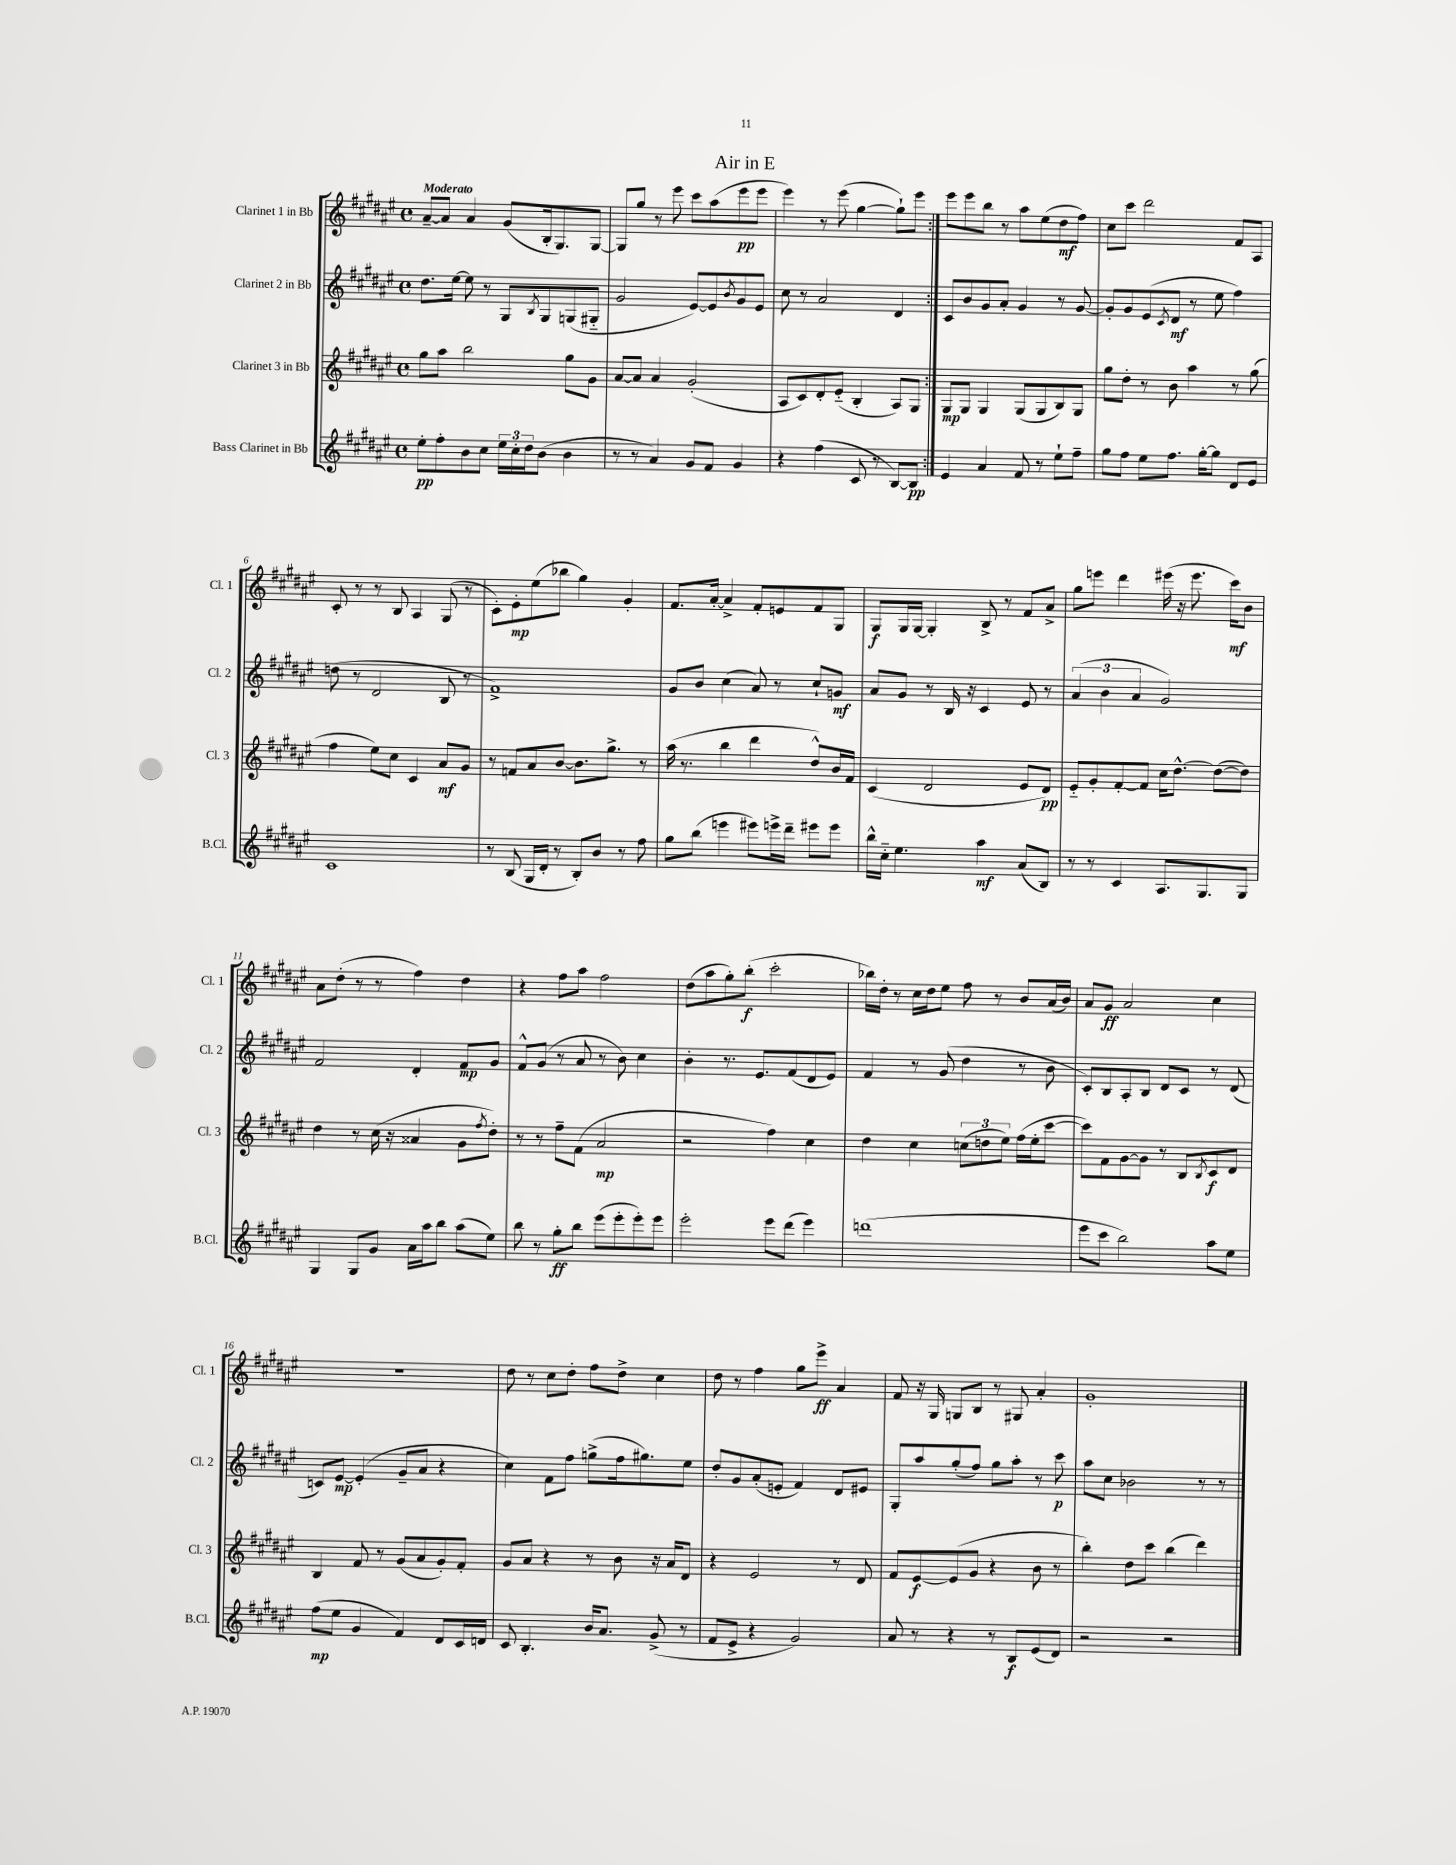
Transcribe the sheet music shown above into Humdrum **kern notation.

**kern	**dynam	**kern	**dynam	**kern	**dynam	**kern	**dynam
*part4	*part4	*part3	*part3	*part2	*part2	*part1	*part1
*staff4	*staff4	*staff3	*staff3	*staff2	*staff2	*staff1	*staff1
*I"Bass Clarinet in Bb	*	*I"Clarinet 3 in Bb	*	*I"Clarinet 2 in Bb	*	*I"Clarinet 1 in Bb	*
*I'B.Cl.	*	*I'Cl. 3	*	*I'Cl. 2	*	*I'Cl. 1	*
*clefG2	*	*clefG2	*	*clefG2	*	*clefG2	*
*k[f#c#g#d#a#e#]	*	*k[f#c#g#d#a#e#]	*	*k[f#c#g#d#a#e#]	*	*k[f#c#g#d#a#e#]	*
*M4/4	*	*M4/4	*	*M4/4	*	*M4/4	*
*met(c)	*	*met(c)	*	*met(c)	*	*met(c)	*
=1	=1	=1	=1	=1	=1	=1	=1
!	!	!	!	!	!	!LO:TX:a:B:t=Moderato	!
8ee#'\L	pp	8gg#\L	.	8.dd#\L	.	[8a#~/L	.
8ff#'\	.	8aa#\J	.	.	.	8a#/J]	.
.	.	.	.	[16ee#\Jk	.	.	.
8b\	.	2bb\	.	8ee#\]	.	4a#/	.
8cc#\J	.	.	.	8r	.	.	.
24ee#\LL	.	.	.	8G#/L	.	(8g#/L	.
24cc#'\	.	.	.	.	.	.	.
24dd#\J	.	.	.	.	.	.	.
.	.	.	.	8qB/	.	.	.
(8b\J	.	.	.	8G#/	.	16B'/k	.
.	.	.	.	.	.	8.G#/)	.
4b\	.	8gg#\L	.	(8Gn/	.	.	.
.	.	8g#\J	.	8G#X/J	.	[8G#/J	.
=2	=2	=2	=2	=2	=2	=2	=2
8r	.	[8a#/L	.	2g#/	.	8G#/L]	.
8r	.	8a#/J]	.	.	.	8gg#/J	.
4a#/)	.	4a#/	.	.	.	8r	.
.	.	.	.	.	.	8eee#\	.
8g#/L	.	(2g#'/	.	[8e#/L)	.	8ccc#\L	.
8f#/J	.	.	.	8e#/]	.	(8aa#\	.
.	.	.	.	8qb/	.	.	.
4g#/	.	.	.	8g#/	.	8eee#\	pp
.	.	.	.	8e#/J	.	8eee#\J	.
=3	=3	=3	=3	=3	=3	=3	=3
4r	.	8A#/L	.	8cc#\	.	4eee#\)	.
.	.	8c#/)	.	8r	.	.	.
(4ff#\	.	8d#'/	.	2a#/	.	8r	.
.	.	(8e#/J	.	.	.	(8eee#\	.
8c#/	.	4B'/	.	.	.	[4gg#\	.
8r	.	.	.	.	.	.	.
[8B/L)	.	8A#/L)	.	4d#/	.	8gg#`\L])	.
8B/J]	pp	8G#/J	.	.	.	8eee#\J	.
=4:|!	=4:|!	=4:|!	=4:|!	=4:|!	=4:|!	=4:|!	=4:|!
4e#/	.	8G#/L	mp	8c#/L	.	8eee#\L	.
.	.	8G#/J	.	8b/	.	8eee#\	.
4a#/	.	4G#/	.	8g#/	.	8bb\J	.
.	.	.	.	8a#'/J	.	8r	.
8f#/	.	(8G#/L	.	4g#/	.	8aa#\L	.
8r	.	8G#/	.	.	.	(8ee#\	.
8ee#`\L	.	8B/)	.	8r	.	8dd#\	mf
8ff#~\J	.	8G#/J	.	[8g#/	.	8ff#\J)	.
=5	=5	=5	=5	=5	=5	=5	=5
8gg#\L	.	8gg#\L	.	8g#'/L]	.	8cc#\L	.
8ff#\J	.	8dd#'\J	.	8g#/	.	8ccc#\J	.
8ee#\L	.	8r	.	(8e#/	.	2ddd#\	.
.	.	.	.	8qc#/	.	.	.
8.ff#\J	.	8b\	.	8d#/J	mf	.	.
.	.	4aa#\	.	8r	.	.	.
[16gg#'\KL	.	.	.	.	.	.	.
8gg#\J]	.	.	.	8ee#\	.	.	.
8d#/L	.	8r	.	4ff#\)	.	8f#/L	.
8e#/J	.	(8gg#\	.	.	.	8A#/J	.
!!LO:LB:g=z
=6	=6	=6	=6	=6	=6	=6	=6
1c#	.	4ff#\	.	(8ddn\	.	8c#'/	.
.	.	.	.	8r	.	8r	.
.	.	8ee#\L)	.	2d#/	.	8r	.
.	.	8cc#\J	.	.	.	8B/	.
.	.	4c#/	.	.	.	4A#/	.
.	.	8a#/L	mf	8B/	.	(8G#/	.
.	.	8g#/J	.	8r	.	8r	.
=7	=7	=7	=7	=7	=7	=7	=7
8r	.	8r	.	1f#^)	.	8c#'\L)	.
(8B/	.	8fn/L	.	.	.	8e#'\	mp
16G#/LL	.	8a#/	.	.	.	(8ee#\	.
16d#'/JJ	.	.	.	.	.	.	.
8r	.	[8b/J	.	.	.	8bb-X\J	.
8B'/L)	.	8.b\L]	.	.	.	4gg#\)	.
8b/J	.	.	.	.	.	.	.
.	.	8.gg#^\J	.	.	.	.	.
8r	.	.	.	.	.	4g#'/	.
8ff#\	.	8r	.	.	.	.	.
=8	=8	=8	=8	=8	=8	=8	=8
8gg#\L	.	(16aa#\	.	8g#/L	.	8.f#/L	.
.	.	8.r	.	.	.	.	.
(8bb\J	.	.	.	8b/J	.	.	.
.	.	.	.	.	.	[16a#'/Jk	.
4eeen\	.	4bb\	.	(4cc#\	.	4a#^/]	.
8eee#X\L)	.	4ddd#\	.	8a#/)	.	8f#'/L	.
16eeen^\L	.	.	.	8r	.	8en/	.
16ddd#~\JJ	.	.	.	.	.	.	.
8eee#X\L	.	8dd#^^/L)	.	8cc#`/L	.	8f#/	.
8eee#\J	.	16b/L	.	8gn/J	mf	8G#/J	.
.	.	16f#/JJ	.	.	.	.	.
=9	=9	=9	=9	=9	=9	=9	=9
16bb^^\LL	.	(4c#/	.	8a#/L	.	8G#/L	f
16cc#\JJ	.	.	.	.	.	.	.
4.ee#\	.	.	.	8g#/J	.	16G#/L	.
.	.	.	.	.	.	[16G#/JJ	.
.	.	2d#/	.	8r	.	4G#'/]	.
.	.	.	.	16B/	.	.	.
.	.	.	.	16r	.	.	.
4aa#\	mf	.	.	4c#/	.	8B^/	.
.	.	.	.	.	.	8r	.
(8a#/L	.	8e#/L	.	8e#/	.	8f#/L	.
8B/J)	.	8d#/J)	pp	8r	.	8a#^/J	.
=10	=10	=10	=10	=10	=10	=10	=10
8r	.	8e#/L	.	(6a#/	.	8gg#\L	.
8r	.	8g#'/	.	.	.	8eeen\J	.
.	.	.	.	6b\	.	.	.
4c#/	.	[8f#'/	.	.	.	4ddd#\	.
.	.	.	.	6a#/	.	.	.
.	.	8f#/J]	.	.	.	.	.
8.A#/L	.	16cc#\KL	.	2g#/)	.	(16eee#X\	.
.	.	[8.dd#^^\J	.	.	.	16r	.
.	.	.	.	.	.	8.eee#\	.
8.G#/	.	.	.	.	.	.	.
.	.	(8dd#\L_	.	.	.	.	.
.	.	.	.	.	.	16ccc#\KL)	mf
8G#/J	.	8dd#\J])	.	.	.	8b\J	.
!!LO:LB:g=z
=11	=11	=11	=11	=11	=11	=11	=11
4G#/	.	4dd#\	.	2f#/	.	8a#\L	.
.	.	.	.	.	.	(8dd#'\J	.
8G#/L	.	8r	.	.	.	8r	.
8g#/J	.	(16cc#\	.	.	.	8r	.
.	.	16r	.	.	.	.	.
16a#\LL	.	4a##X/	.	4d#'/	.	4ff#\)	.
16aa#\J	.	.	.	.	.	.	.
8bb\J	.	.	.	.	.	.	.
(8aa#\L	.	8g#\L	.	8f#/L	mp	4dd#\	.
.	.	8qff#/	.	.	.	.	.
8ee#\J)	.	8dd#'\J)	.	8g#/J	.	.	.
=12	=12	=12	=12	=12	=12	=12	=12
8bb\	.	8r	.	8f#^^/L	.	4r	.
8r	.	8r	.	(8g#/J	.	.	.
8gg#'\L	ff	8ff#~\L	.	8r	.	8ff#\L	.
8bb\J	.	(8f#\J	.	8a#/	.	8aa#\J	.
(8eee#\L	.	2a#/	mp	8r	.	2ff#\	.
8eee#'\	.	.	.	8b\)	.	.	.
8eee#'\)	.	.	.	4cc#\	.	.	.
8eee#\J	.	.	.	.	.	.	.
=13	=13	=13	=13	=13	=13	=13	=13
2eee#'\	.	2r	.	4b'\	.	(8dd#\L	.
.	.	.	.	.	.	8aa#\	.
.	.	.	.	8.r	.	8gg#'\)	.
.	.	.	.	.	.	(8bb'\J	f
.	.	.	.	8.e#/L	.	.	.
8eee#\L	.	4ff#\)	.	.	.	2ccc#'\	.
(8ddd#\J	.	.	.	(8f#/	.	.	.
4eee#\)	.	4cc#\	.	8d#/	.	.	.
.	.	.	.	8e#/J)	.	.	.
=14	=14	=14	=14	=14	=14	=14	=14
(1dddn	.	4dd#\	.	4f#/	.	16bb-X\LL)	.
.	.	.	.	.	.	16dd#'\JJ	.
.	.	.	.	.	.	8r	.
.	.	4cc#\	.	8r	.	16cc#\LL	.
.	.	.	.	.	.	16dd#\J	.
.	.	.	.	(8g#/	.	8ee#\J	.
.	.	(12ccn\L	.	4dd#\	.	8ff#\	.
.	.	12ddn\	.	.	.	.	.
.	.	.	.	.	.	8r	.
.	.	12ee#\J)	.	.	.	.	.
.	.	(16ff#\LL	.	8r	.	8b/L	.
.	.	16ee#'\J	.	.	.	.	.
.	.	[8ccc#\J	.	8b\	.	(16a#/L	.
.	.	.	.	.	.	16b/JJ)	.
=15	=15	=15	=15	=15	=15	=15	=15
8eee#\L	.	8ccc#\L])	.	8c#'/L)	.	8a#/L	.
8ccc#\J	.	8f#\	.	8B/	.	8g#/J	ff
2bb\)	.	[8g#\	.	8A#'/	.	2a#/	.
.	.	8g#\J]	.	8B/J	.	.	.
.	.	8r	.	8d#/L	.	.	.
.	.	8B/L	.	8c#/J	.	.	.
.	.	8qB/	.	.	.	.	.
8aa#\L	.	8c#/	f	8r	.	4cc#\	.
8ee#\J	.	8d#/J	.	(8d#/	.	.	.
!!LO:LB:g=z
=16	=16	=16	=16	=16	=16	=16	=16
(8ff#\L	mp	4B/	.	8cn/L)	.	1r	.
8ee#\J	.	.	.	[8e#/J	mp	.	.
4g#/	.	8f#/	.	(4e#'/]	.	.	.
.	.	8r	.	.	.	.	.
4f#/)	.	(8g#/L	.	8g#~/L	.	.	.
.	.	8a#/	.	8a#/J	.	.	.
8d#/L	.	8g#'/)	.	4r	.	.	.
16c#/L	.	8f#'/J	.	.	.	.	.
16dn/JJ	.	.	.	.	.	.	.
=17	=17	=17	=17	=17	=17	=17	=17
8c#/	.	8g#/L	.	4cc#\)	.	8dd#\	.
4.B'/	.	8a#/J	.	.	.	8r	.
.	.	4r	.	8f#\L	.	8cc#\L	.
.	.	.	.	8ff#\J	.	8dd#'\J	.
16b/KL	.	8r	.	(8ggn^\L	.	8ff#\L	.
8.a#/J	.	.	.	.	.	.	.
.	.	8b\	.	16ff#\k	.	8dd#^\J	.
.	.	.	.	8.gg#X\)	.	.	.
(8g#^/	.	16r	.	.	.	4cc#\	.
.	.	16a#/KL	.	.	.	.	.
8r	.	8d#/J	.	8ee#\J	.	.	.
=18	=18	=18	=18	=18	=18	=18	=18
8f#/L	.	4r	.	8dd#'/L	.	8dd#\	.
8e#^/J	.	.	.	8g#/	.	8r	.
4r	.	2e#/	.	(8a#'/	.	4ff#\	.
.	.	.	.	8en'/J	.	.	.
2g#/)	.	.	.	4f#/)	.	8gg#\L	.
.	.	.	.	.	.	8eee#^\J	ff
.	.	8r	.	8d#/L	.	4a#/	.
.	.	8d#/	.	8e#X/J	.	.	.
=19	=19	=19	=19	=19	=19	=19	=19
8a#/	.	8f#/L	.	8G#'/L	.	8f#/	.
8r	.	[8e#/	f	8aa#/	.	16r	.
.	.	.	.	.	.	16G#/	.
4r	.	(8e#/]	.	(8gg#'/	.	8Gn/L	.
.	.	8g#/J	.	8ff#/J)	.	8B/J	.
8r	.	4r	.	8gg#\L	.	8r	.
8B/L	f	.	.	8aa#'\J	.	8G#X/	.
(8e#/	.	8b\	.	8r	.	4a#'/	.
8d#/J)	.	8r	.	8ccc#\	p	.	.
=20	=20	=20	=20	=20	=20	=20	=20
2r	.	4bb'\)	.	8aa#\L	.	1g#'	.
.	.	.	.	8cc#\J	.	.	.
.	.	8dd#\L	.	2b-X\	.	.	.
.	.	8ccc#\J	.	.	.	.	.
2r	.	(4bb\	.	.	.	.	.
.	.	4ddd#\)	.	8r	.	.	.
.	.	.	.	8r	.	.	.
==	==	==	==	==	==	==	==
*-	*-	*-	*-	*-	*-	*-	*-
